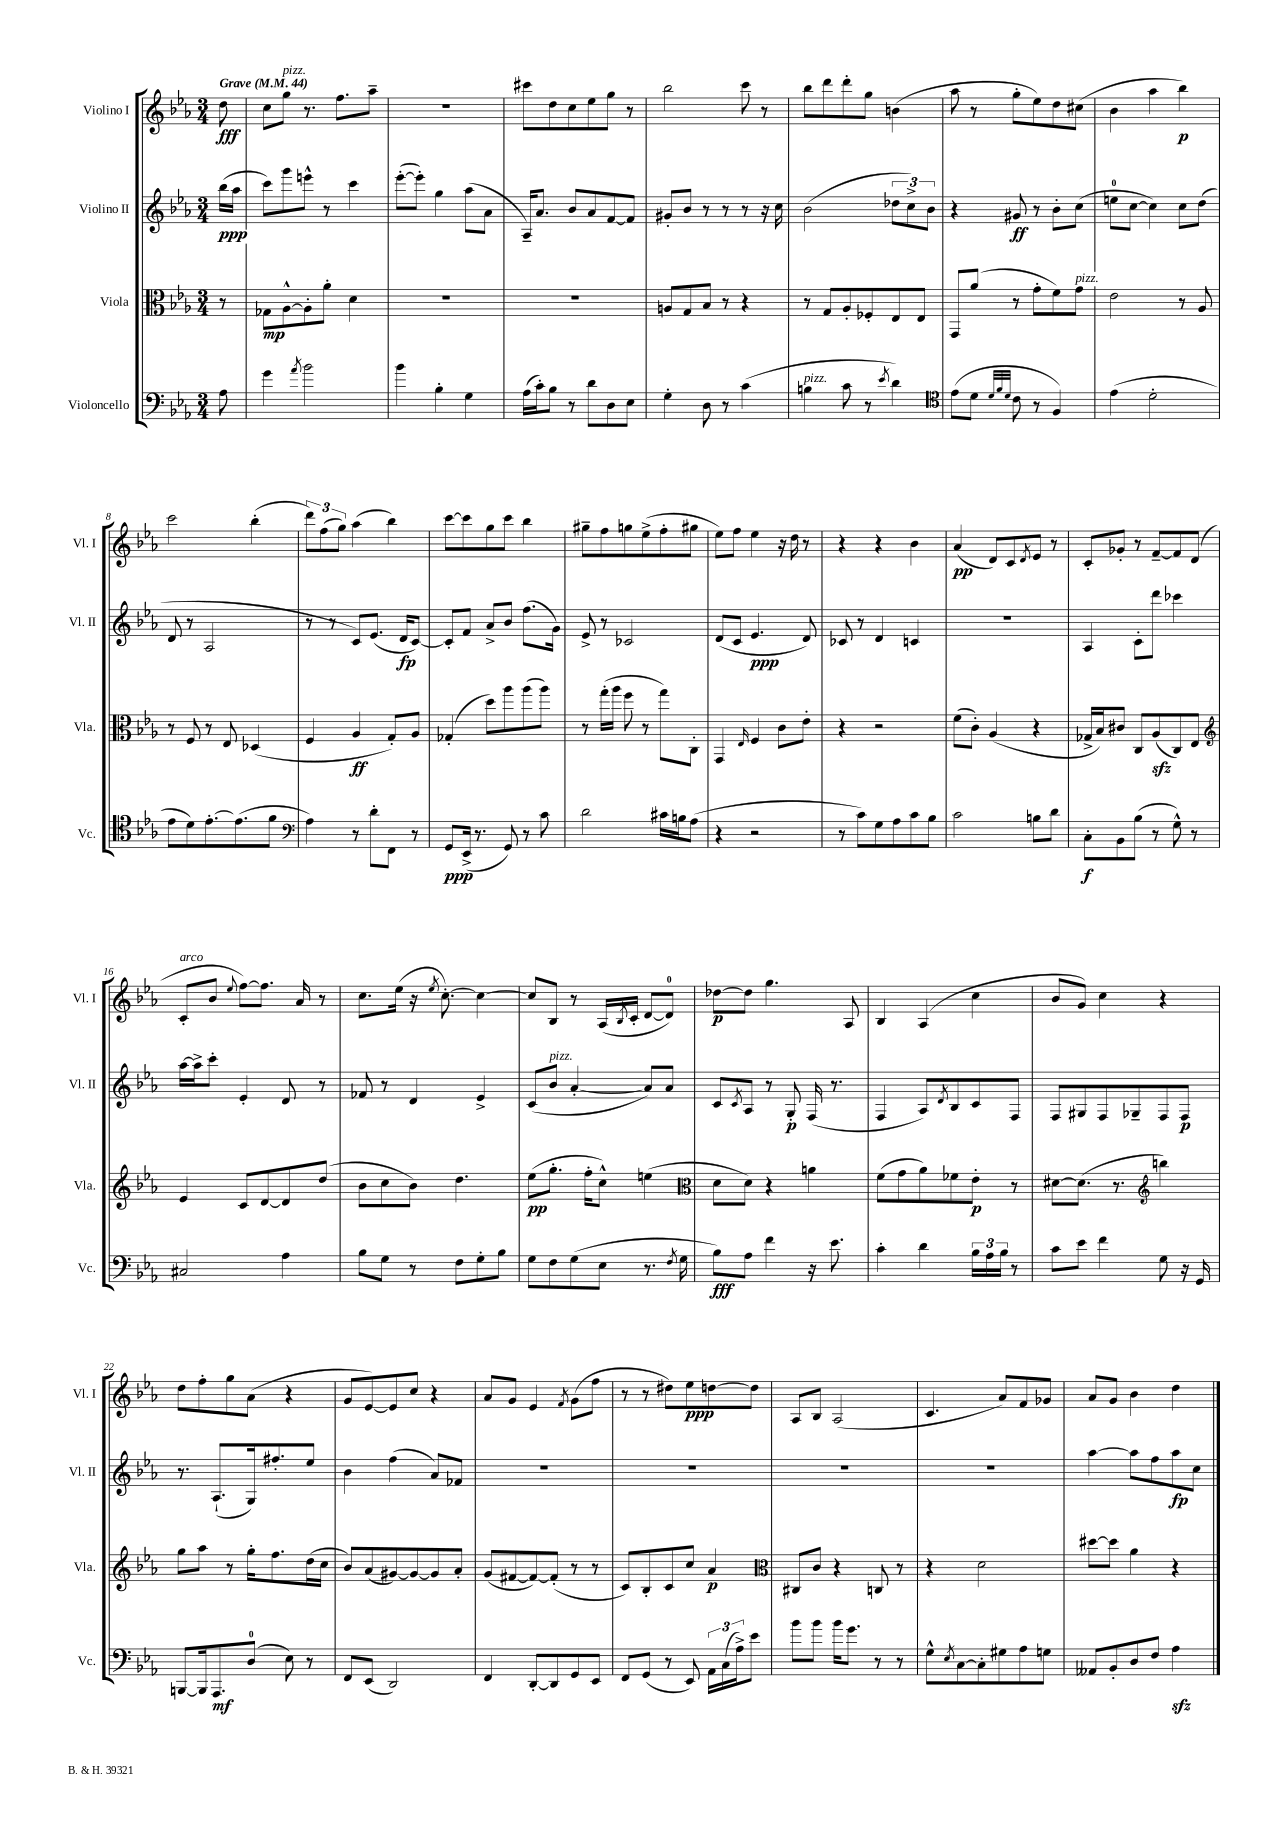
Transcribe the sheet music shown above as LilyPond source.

<<
\new StaffGroup <<
\new Staff = "s0" \with { instrumentName = "Violino I" shortInstrumentName = "Vl. I" } {
    \clef treble \key ees \major \numericTimeSignature \time 3/4 \partial 8 \tempo "Grave" 4 = 44
    d''8\fff |
    c''8 g''8^\markup { \italic "pizz." } r8. f''8. aes''8-- |
    R2. |
    cis'''8 d''8 c''8 ees''8 g''8 r8 |
    bes''2 c'''8 r8 |
    bes''8 d'''8 d'''8-. g''8 b'4( |
    aes''8 r8 g''8-. ees''8) d''8 cis''8( |
    bes'4 aes''4 bes''4\p) |
    c'''2 bes''4-.( |
    \tuplet 3/2 { d'''8) f''8( g''8) } aes''4( bes''4) |
    c'''8~ c'''8 g''8 c'''8 bes''4 |
    gis''8-- f''8 g''8 ees''8->( f''8-. gis''8 |
    ees''8) f''8 ees''4 r16 d''16 r8 |
    r4 r4 bes'4 |
    aes'4\pp( d'8) c'8 \acciaccatura { d'8 } ees'8 r8 |
    c'8-. ges'8-. r8 f'8~-- f'8 d'8( |
    c'8-.^\markup { \italic "arco" } bes'8 \appoggiatura { ees''8 } f''8~) f''8. aes'16 r8 |
    c''8. ees''16( r16 \acciaccatura { ees''8 } c''8.~-.) c''4~ |
    c''8 bes8 r8 aes16( \acciaccatura { bes8 } c'16-. d'8~ d'8-0) |
    des''8~\p des''8 g''4. aes8 |
    bes4 aes4( c''4 |
    bes'8 g'8) c''4 r4 |
    d''8 f''8-. g''8 aes'8( r4 |
    g'8 ees'8~) ees'8 c''8 r4 |
    aes'8 g'8 ees'4 \acciaccatura { f'8 } g'8( f''8 |
    r8 r8 dis''8) ees''8\ppp d''8~ d''8 |
    aes8 bes8 aes2( |
    c'4. aes'8) f'8 ges'8 |
    aes'8 g'8 bes'4 d''4 \bar "|." |
}
\new Staff = "s1" \with { instrumentName = "Violino II" shortInstrumentName = "Vl. II" } {
    \clef treble \key ees \major \numericTimeSignature \time 3/4 \partial 8
    bes''16\ppp( aes''16 |
    c'''8) g'''8 e'''8-^ r8 c'''4 |
    ees'''8~-.( ees'''8-.) g''4 aes''8( aes'8 |
    aes16--) aes'8. bes'8 aes'8 f'8~ f'8 |
    gis'8-. bes'8 r8 r8 r8 r16 c''16 |
    bes'2( \tuplet 3/2 { des''8 c''8->) bes'8 } |
    r4 gis'8\ff r8 bes'8-. c''8( |
    e''8-0 c''8~ c''4) c''8 d''8( |
    d'8 r8 aes2 |
    r8 r8 c'8) ees'8.( d'16\fp c'8~) |
    c'8-. f'8 aes'8-> bes'8 f''8.( g'16) |
    ees'8-> r8 ces'2 |
    d'8( c'8 ees'4.\ppp d'8) |
    ces'8 r8 d'4 c'4 |
    R2. |
    aes4 c'8-. d'''8 ces'''4 |
    aes''16~ aes''16-> c'''8-. ees'4-. d'8 r8 |
    fes'8 r8 d'4 ees'4-> |
    c'8( bes'8^\markup { \italic "pizz." } aes'4~-. aes'8) aes'8 |
    c'8 \acciaccatura { c'8 } aes8 r8 g8-.\p f16( r8. |
    f4 aes8) \acciaccatura { d'8 } bes8 c'8 f8 |
    f8 gis8 f8 ges8-- f8 f8\p |
    r8. aes8.-!( g16) fis''8.-. ees''8 |
    bes'4 f''4( aes'8) fes'8 |
    R2. |
    R2. |
    R2. |
    R2. |
    aes''4~ aes''8 f''8 aes''8\fp c''8 \bar "|." |
}
\new Staff = "s2" \with { instrumentName = "Viola" shortInstrumentName = "Vla." } {
    \clef alto \key ees \major \numericTimeSignature \time 3/4 \partial 8
    r8 |
    ges8\mp aes8~-^ aes8-. aes'8-. d'4 |
    R2. |
    R2. |
    a8 g8 bes8 r8 r4 |
    r8 g8 aes8-. fes8-. ees8 ees8 |
    g,8 aes'8( r8 g'8-. f'8) g'8^\markup { \italic "pizz." } |
    ees'2 r8 aes8 |
    r8 f8 r8 ees8 des4( |
    f4 aes4\ff g8-.) aes8 |
    ges4-.( d''8) aes''8 aes''8( aes''8) |
    r8 g''16-.( aes''16 f''8 r8 g''8) c8-. |
    g,4 \grace { ees16 } f4 c'8 ees'8-. |
    r4 r2 |
    f'8( c'8-.) aes4( r4 |
    ges16-> bes16) cis'8 c8 aes8\sfz( c8) ees8 |
    \clef treble ees'4 c'8 d'8~ d'8 d''8( |
    bes'8 c''8 bes'8) d''4. |
    ees''8\pp( g''8.-. f''16-. c''8-^) e''4( |
    \clef alto d'8 d'8) r4 a'4 |
    f'8( g'8 aes'8) fes'8 ees'8-.\p r8 |
    dis'8~ dis'8.( r8. \clef treble b''4) |
    g''8 aes''8 r8 g''16-. f''8. d''16( c''16 |
    bes'8) aes'8( gis'8~) gis'8~ gis'8 aes'8-. |
    g'8( fis'8~ fis'8~) fis'8-.( r8 r8 |
    c'8) bes8-. c'8 c''8 aes'4\p |
    \clef alto cis8 c'8 r4 c8 r8 |
    r4 d'2 |
    dis''8~ dis''8 aes'4 r4 \bar "|." |
}
\new Staff = "s3" \with { instrumentName = "Violoncello" shortInstrumentName = "Vc." } {
    \clef bass \key ees \major \numericTimeSignature \time 3/4 \partial 8
    aes8 |
    g'4 \acciaccatura { aes'8 } bes'2 |
    bes'4 bes4-. g4 |
    aes16( c'16-.) bes8 r8 d'8 d8 ees8 |
    g4-. d8 r8 c'4( |
    b4^\markup { \italic "pizz." } c'8 r8 \acciaccatura { ees'8 } d'4) |
    \clef tenor ees'8( d'8 \grace { d'32 f'32 d'32 } c'8 r8 f4) |
    ees'4( d'2-. |
    ees'8 d'8) ees'8.~-. ees'8.( f'8 |
    \clef bass aes4) r8 d'8-. f,8 r8 |
    g,8\ppp ees,16->( r8. g,8) r8 c'8 |
    d'2 cis'16 b16 aes8( |
    r4 r2 |
    r8 c'8) g8 aes8 c'8 bes8 |
    c'2 b8 d'8 |
    c8-.\f bes,8 bes8( r8 g8-^) r8 |
    cis2 aes4 |
    bes8 g8 r8 f8 g8-. bes8 |
    g8 f8 g8( ees8 r8. \acciaccatura { f8 } g16 |
    bes8\fff) aes8 f'4 r16 ees'8. |
    c'4-. d'4 \tuplet 3/2 { bes16 aes16 bes16 } r8 |
    c'8 ees'8 f'4 g8 r16 g,16 |
    b,,8~ b,,16 aes,,8.\mf d8-0( ees8) r8 |
    f,8 ees,8( d,2) |
    f,4 d,8~-. d,8 g,8 ees,8 |
    f,8 g,8( r8 ees,8) \tuplet 3/2 { aes,16 c16( aes16->) } ees'8 |
    bes'8 bes'8 bes'16 g'8. r8 r8 |
    g8-^ \acciaccatura { ees8 } c8~ c8-. gis8 aes8 g8 |
    aeses,8 bes,8-. d8 f8 aes4\sfz \bar "|." |
}
>>
>>
